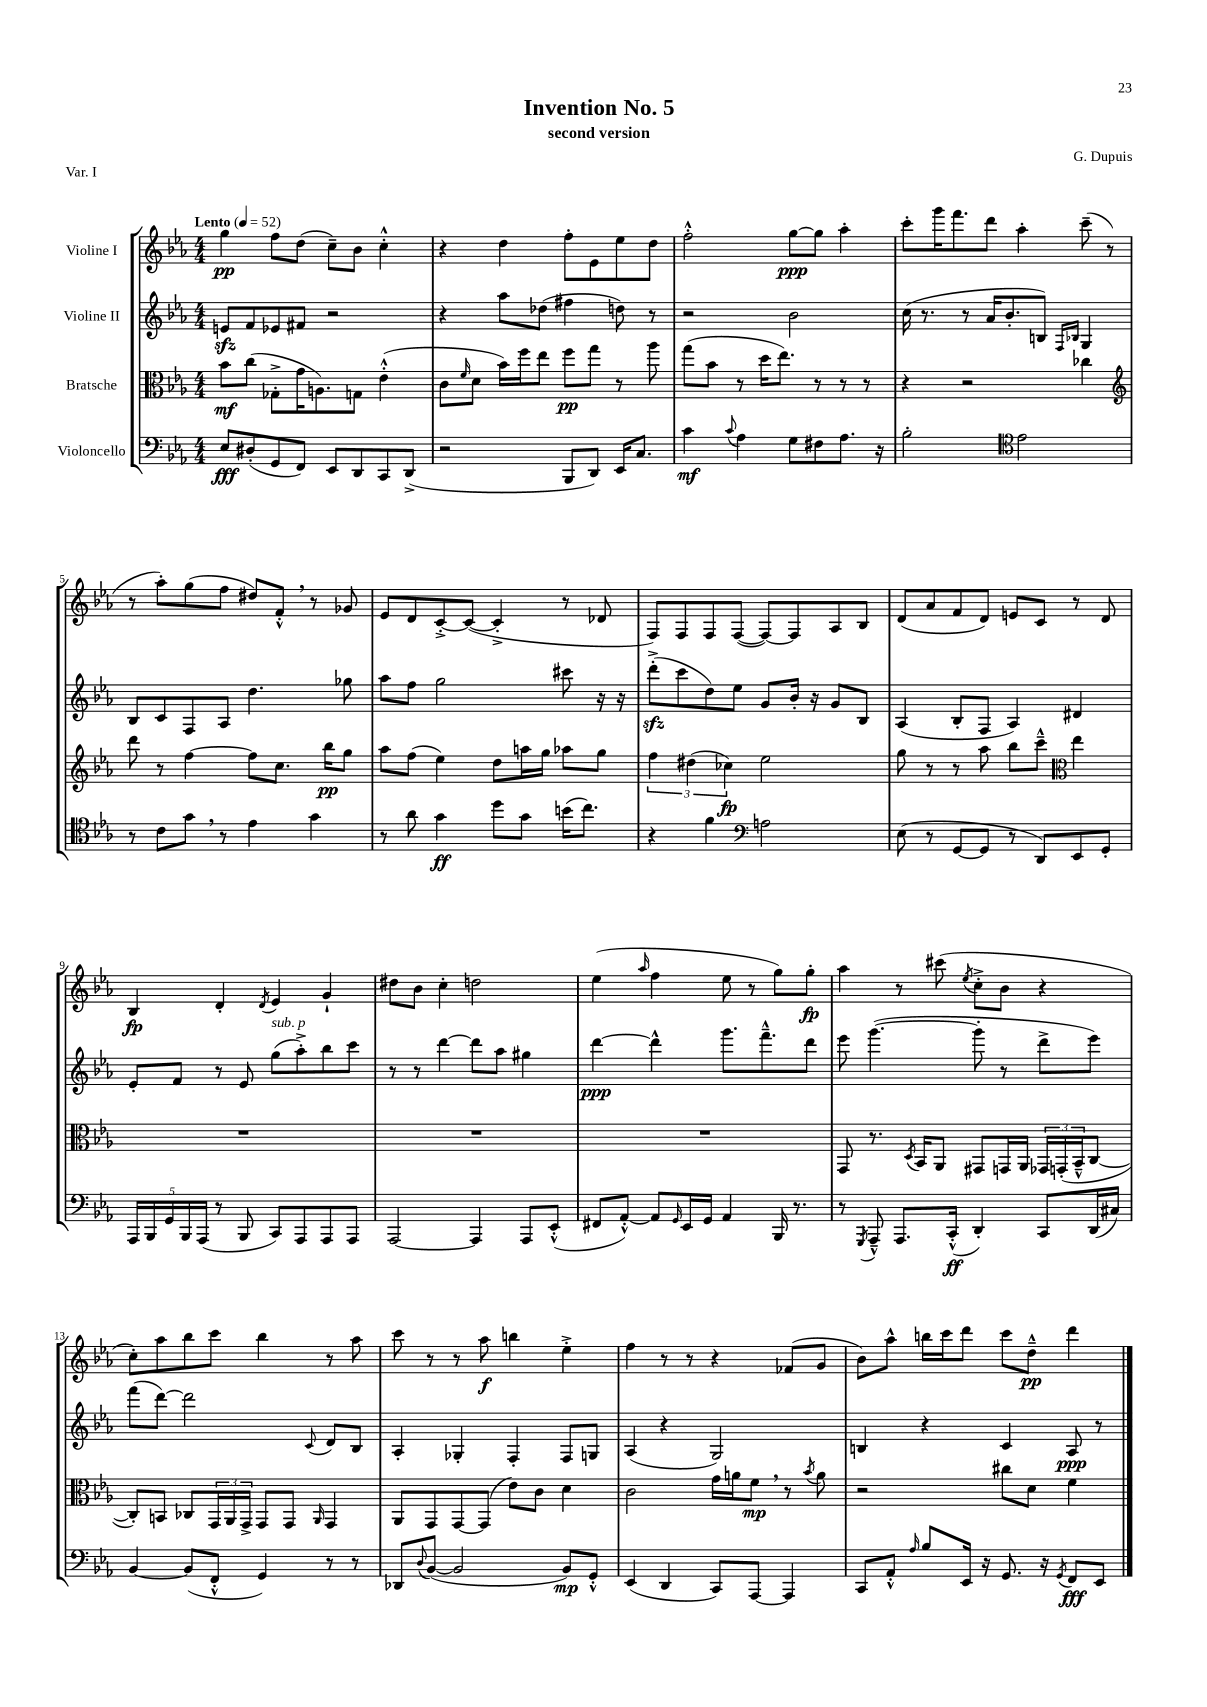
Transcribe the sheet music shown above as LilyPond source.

\header { title = "Invention No. 5" composer = "G. Dupuis" subtitle = "second version" piece = "Var. I" }
<<
\new StaffGroup <<
\new Staff = "s0" \with { instrumentName = "Violine I" } {
    \clef treble \key ees \major \numericTimeSignature \time 4/4 \tempo "Lento" 4 = 52
    g''4\pp f''8 d''8( c''8--) bes'8 c''4-.-^ |
    r4 d''4 f''8-. ees'8 ees''8 d''8 |
    f''2-.-^ g''8~\ppp g''8 aes''4-. |
    c'''8-. g'''16 f'''8. d'''8 aes''4-. c'''8--( r8 |
    r8 aes''8-.) g''8( f''8 dis''8) f'8-.-^ \breathe r8 ges'8 |
    ees'8 d'8 c'8~-.-> c'8~( c'4-.-> r8 des'8 |
    f8) f8 f8 f8~( f8~) f8 aes8 bes8 |
    d'8( aes'8 f'8 d'8) e'8 c'8 r8 d'8 |
    bes4\fp d'4-. \acciaccatura { d'8 } ees'4 g'4-! |
    dis''8 bes'8 c''4-. d''2 |
    ees''4( \grace { aes''16 } f''4 ees''8 r8 g''8) g''8-.\fp |
    aes''4 r8 cis'''8( \acciaccatura { ees''8 } c''8-.-> bes'8 r4 |
    c''8-.) aes''8 bes''8 c'''8 bes''4 r8 aes''8 |
    c'''8 r8 r8 aes''8\f b''4 ees''4-.-> |
    f''4 r8 r8 r4 fes'8( g'8 |
    bes'8) aes''8-^ b''16 c'''16 d'''8 c'''8 d''8---^\pp d'''4 \bar "|." |
}
\new Staff = "s1" \with { instrumentName = "Violine II" } {
    \clef treble \key ees \major \numericTimeSignature \time 4/4
    e'8\sfz f'8 ees'8 fis'8 r2 |
    r4 aes''8 des''8( fis''4 d''8) r8 |
    r2 bes'2 |
    c''16( r8. r8 aes'16 bes'8.-. b8) \grace { f16 bes16 } g4 |
    bes8 c'8 f8 aes8 d''4. ges''8 |
    aes''8 f''8 g''2 cis'''8 r16 r16 |
    d'''8-.->\sfz( c'''8 d''8) ees''8 g'8 bes'16-. r16 g'8 bes8 |
    aes4( bes8-. f8 aes4) dis'4 |
    ees'8-. f'8 r8 ees'8 g''8^\markup { \italic "sub. p" }( aes''8-.->) bes''8 c'''8 |
    r8 r8 d'''4~ d'''8 aes''8 gis''4 |
    d'''4~\ppp d'''4-^ g'''8. f'''8.---^ d'''8 |
    ees'''8 g'''4.~( g'''8-. r8 d'''8-> ees'''8) |
    f'''8( d'''8~) d'''2 \appoggiatura { c'8 } d'8 bes8 |
    aes4-. ges4-. f4-. f8 g8 |
    aes4( r4 g2) |
    b4 r4 c'4 aes8\ppp r8 \bar "|." |
}
\new Staff = "s2" \with { instrumentName = "Bratsche" } {
    \clef alto \key ees \major \numericTimeSignature \time 4/4
    bes'8\mf c''8( ges8-.-> g'16 a8.) g8 ees'4-.-^( |
    c'8 \grace { f'16 } d'8 bes'16) f''16 ees''8 f''8\pp g''8 r8 aes''8 |
    g''8( bes'8 r8 d''16 ees''8.) r8 r8 r8 |
    r4 r2 ces''4 |
    \clef treble d'''8 r8 f''4~ f''8 c''8. bes''16\pp g''8 |
    aes''8 f''8( ees''4) d''8 a''16 g''16 aes''8 g''8 |
    \tuplet 3/2 { f''4 dis''4( ces''4\fp) } ees''2 |
    g''8 r8 r8 aes''8 bes''8 c'''8---^ \clef alto ees''4 |
    R1 |
    R1 |
    R1 |
    g,8 r8. \acciaccatura { d8 } bes,16 aes,8 gis,8 g,16 aes,16 \tuplet 3/2 { ges,16 g,16-.( bes,16---^ } c8~ |
    c8-.) b,8 ces8 \tuplet 3/2 { g,16 aes,16 g,16-> } g,8 g,8 \grace { aes,16 } g,4 |
    aes,8 g,8 g,8~ g,8( ees'8) c'8 d'4 |
    c'2 g'16 a'16 f'8\mp \breathe r8 \acciaccatura { bes'8 } a'8 |
    r2 cis''8 d'8 f'4 \bar "|." |
}
\new Staff = "s3" \with { instrumentName = "Violoncello" } {
    \clef bass \key ees \major \numericTimeSignature \time 4/4
    ees8\fff dis8-.( g,8 f,8) ees,8 d,8 c,8 d,8->( |
    r2 bes,,8 d,8) ees,16 c8. |
    c'4\mf \appoggiatura { c'8 } aes4 g8 fis8 aes8. r16 |
    bes2-. \clef tenor ees'2 |
    r8 c'8 g'8 \breathe r8 ees'4 g'4 |
    r8 aes'8 g'4\ff d''8 g'8 b'16( c''8.) |
    r4 f'4 \clef bass a2 |
    ees8( r8 g,8~ g,8 r8 d,8) ees,8 g,8-. |
    \tuplet 5/4 { aes,,16 bes,,16 g,16 bes,,16 aes,,16( } r8 bes,,8 c,8) aes,,8 aes,,8 aes,,8 |
    aes,,2~ aes,,4 aes,,8 ees,8-.-^( |
    fis,8 aes,8~-.-^) aes,8 \grace { g,16 } ees,16 g,16 aes,4 bes,,16 r8. |
    r8 \acciaccatura { g,,8 } aes,,8---^ aes,,8. c,16-.-^\ff( d,4-.) c,8 d,16( cis16) |
    bes,4~ bes,8( f,8-.-^ g,4) r8 r8 |
    des,8 \appoggiatura { d8 } bes,8~( bes,2 bes,8\mp) g,8-.-^ |
    ees,4( d,4 c,8) aes,,8~ aes,,4 |
    c,8 aes,8-.-^ \grace { aes16 } bes8 ees,16 r16 g,8. r16 \acciaccatura { g,8 } f,8\fff ees,8 \bar "|." |
}
>>
>>
